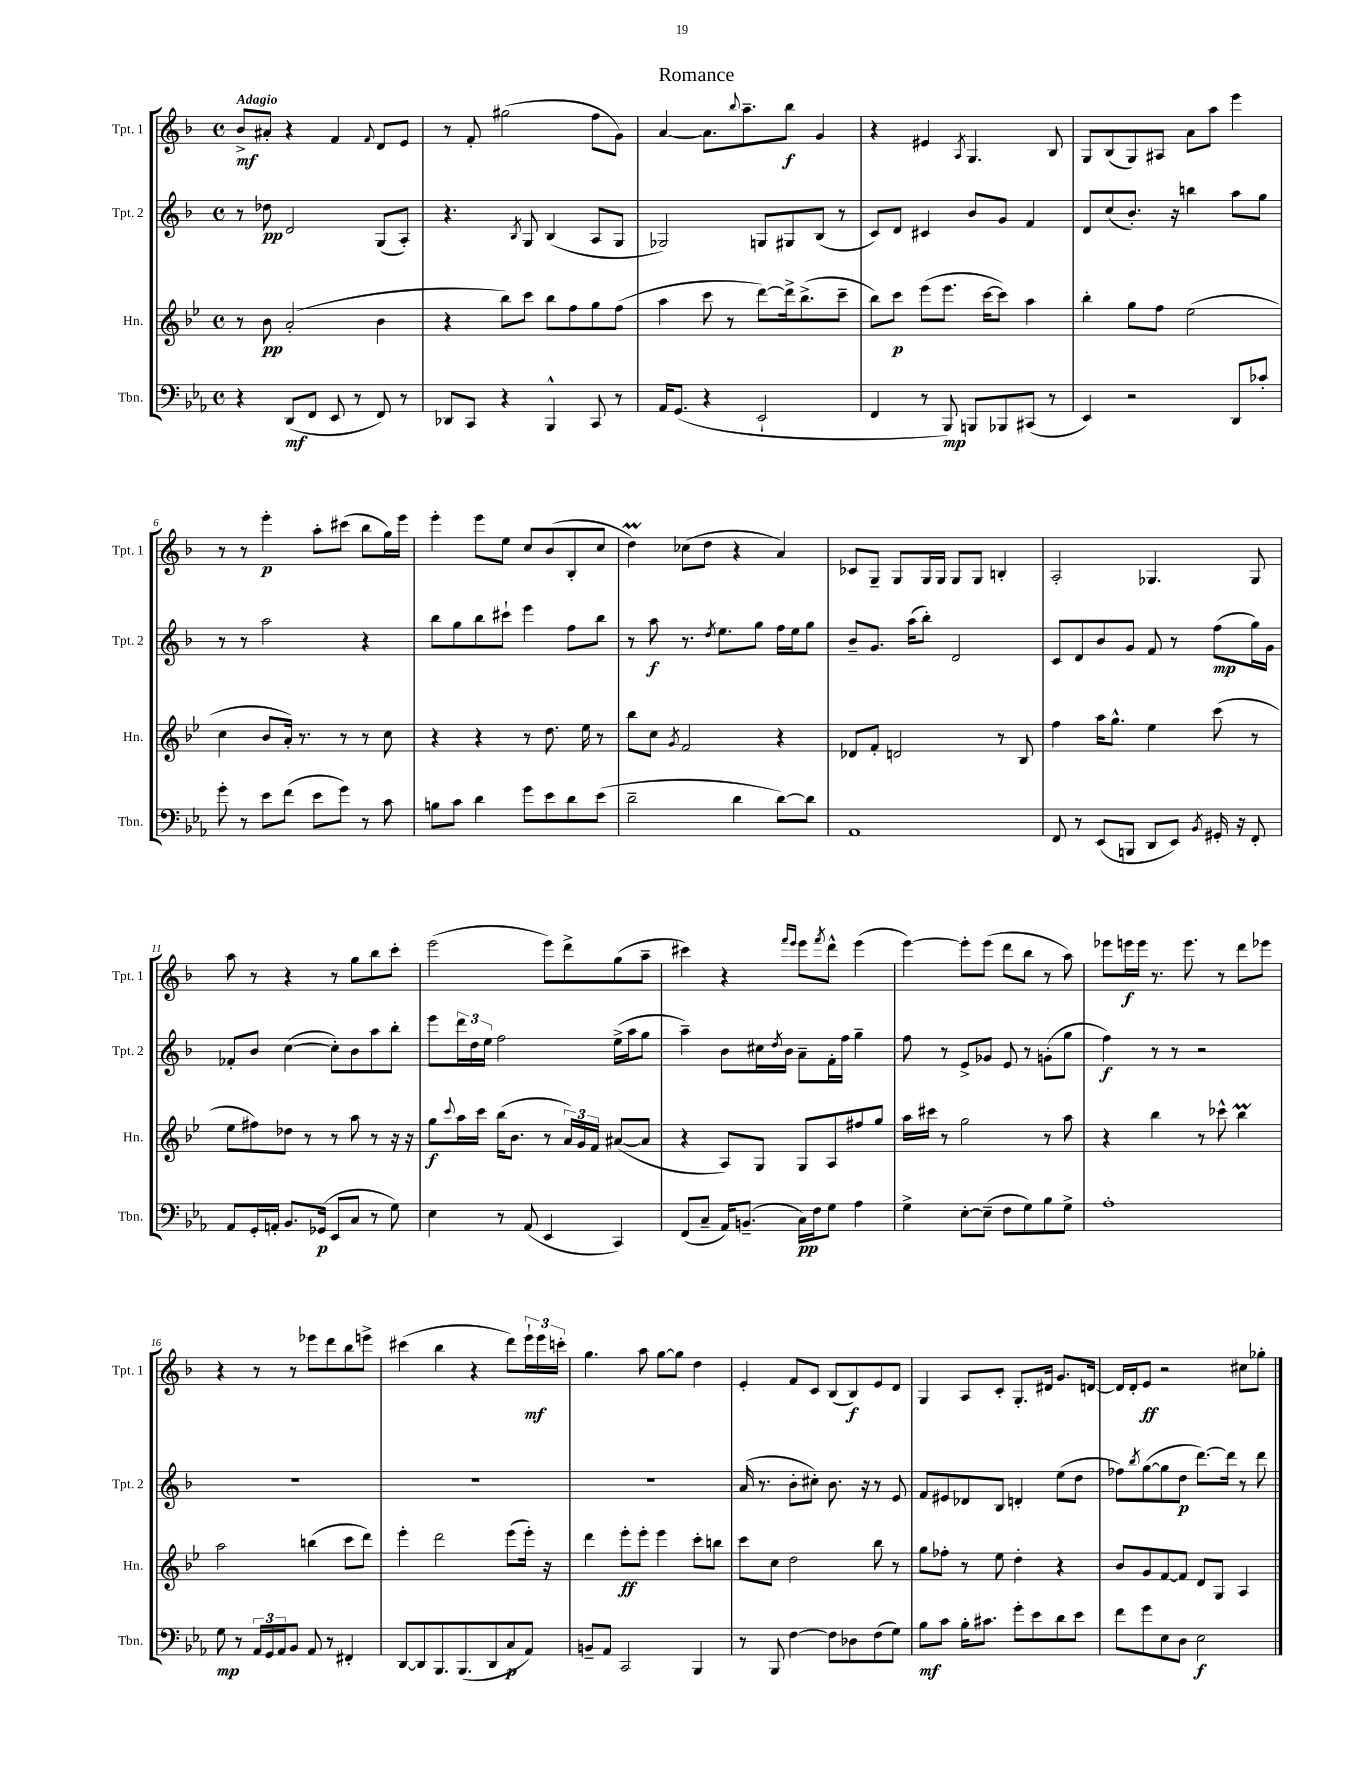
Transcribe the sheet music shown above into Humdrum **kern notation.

**kern	**kern	**kern	**kern
*staff4	*staff3	*staff2	*staff1
*clefF4	*clefG2	*clefG2	*clefG2
*k[b-e-a-]	*k[b-e-]	*k[b-]	*k[b-]
*M4/4	*M4/4	*M4/4	*M4/4
*met(c)	*met(c)	*met(c)	*met(c)
4r	8r	8r	8b-^
.	8b-	8dd-	8a#'
(8DD	(2a'	2d	4r
8FF	.	.	.
8EE-	.	.	4f
8r	.	.	.
.	.	.	8qqf
8FF)	4b-	(8G	8d
8r	.	8A')	8e
=	=	=	=
8DD-	4r	4.r	8r
8CC	.	.	8f'
4r	8bb-)	.	(2gg#
.	.	8qB-	.
.	8ccc	8G	.
4BBB-^^	8bb-	(4B-	.
.	8ff	.	.
8CC	8gg	8A	8ff
8r	(8ff	8G	8g)
=	=	=	=
16AA-	4aa	2G-)	[4a
(8.GG	.	.	.
4r	8ccc	.	8.a]
.	8r	.	.
.	.	.	8qqbb-
.	.	.	8.aa~
2EE-`	[8ddd)	8G	.
.	16ddd^]	8G#	8bb-
.	(8.bb-^	.	.
.	.	(8B-	4g
.	8ccc~	8r	.
=	=	=	=
4FF	8bb-)	8c)	4r
.	8ccc	8d	.
8r	(8eee-	4c#	4e#
8BBB-)	8.eee-	.	.
.	.	.	8qA
8BBB	.	8b-	4.G
.	[16ccc	.	.
8BBB-	8ccc])	8g	.
(8CC#	4aa	4f	.
8r	.	.	8B-
=	=	=	=
4EE-)	4bb-'	8d	8G
.	.	(8cc	(8B-
2r	8gg	8.b-')	8G)
.	8ff	.	8A#
.	.	16r	.
.	(2ee-	4bb	8a
.	.	.	8aa
8DD	.	8aa	4eee
8c-'	.	8gg	.
=	=	=	=
8g'	4cc	8r	8r
8r	.	8r	8r
8e-	8b-	2aa	4eee'
(8f	16a')	.	.
.	8.r	.	.
8e-	.	.	8aa'
8g)	8r	.	(8ccc#
8r	8r	4r	8bb-
8c	8cc	.	16gg)
.	.	.	16eee
=	=	=	=
8B	4r	8bb-	4eee'
8c	.	8gg	.
4d	4r	8bb-	8eee
.	.	8ccc#`	8ee
8g	8r	4eee	8cc
8e-	8.dd	.	(8b-
8d	.	8ff	8B-'
.	16ee-	.	.
(8e-	8r	8bb-	8cc
=	=	=	=
2d~	8bb-	8r	4dd)
.	8cc	8aa	.
.	8qg	.	.
.	2f	8.r	(8cc-
.	.	.	8dd
.	.	8qdd	.
.	.	8.ee	.
4d	.	.	4r
.	.	8gg	.
[8d)	4r	16ff	4a)
.	.	16ee	.
8d]	.	8gg	.
=	=	=	=
1AA-	8d-	8b-~	8c-
.	8f'	8.g	8G~
.	2d	.	8G
.	.	(16aa	.
.	.	8bb-')	16G
.	.	.	16G
.	.	2d	8G
.	.	.	8G
.	8r	.	4B'
.	8B-	.	.
=	=	=	=
8FF	4ff	8c	2A'
8r	.	8d	.
(8EE-	16aa	8b-	.
.	8.gg^^	.	.
8BBB	.	8g	.
8DD	4ee-	8f	4.G-
8EE-)	.	8r	.
8qBB-	.	.	.
16GG#'	(8ccc	(8ff	.
16r	.	.	.
8FF'	8r	16gg)	8G-
.	.	16g	.
=	=	=	=
8AA-	8ee-	8f-'	8aa
16GG'	8ff#)	8b-	8r
16AA'	.	.	.
8.BB-	8dd-	([4cc	4r
.	8r	.	.
(16GG-	.	.	.
8EE-	8r	8cc'])	8r
8C	8aa	8b-	8gg
8r	8r	8aa	8bb-
8G)	16r	8bb-'	8ccc'
.	16r	.	.
=	=	=	=
4E-	8gg	8eee	(2eee
.	8qqccc	.	.
.	16aa	24ddd	.
.	.	24dd	.
.	16ccc	.	.
.	.	24ee	.
8r	(16bb-	2ff	.
.	8.b-	.	.
(8AA-	.	.	.
4EE-	8r	.	8eee)
.	24a)	.	8ddd^
.	24g	.	.
.	24f	.	.
4CC)	([8a#	(16ee^	(8gg
.	.	16aa	.
.	8a#]	8gg	8aa~
=	=	=	=
(8FF	4r	4aa~)	4ccc#)
8C~	.	.	.
16AA-)	8A)	8b-	4r
(8.BB~	.	.	.
.	8G	16cc#	.
.	.	8qdd	.
.	.	16b-	.
.	.	.	16qqfff
.	.	.	16qqeee
16C)	8G	8a~	8eee
16F	.	.	.
.	.	.	8qfff
8G	8A	16f'	8ddd^^
.	.	16ff	.
4A-	8ff#	4gg~	(4eee
.	8gg	.	.
=	=	=	=
4G^	16aa	8ff	[4eee)
.	16ccc#	.	.
.	8r	8r	.
[8E-'	2gg	8e^	8eee']
(8E-~]	.	8g-	(8eee
8F	.	8e	8ddd
8G)	.	8r	8bb-
8B-	8r	(8g'	8r
8G^	8aa	8gg	8aa)
=	=	=	=
1A-'	4r	4ff)	8eee-
.	.	.	16eee
.	.	.	16eee
.	4bb-	8r	8.r
.	.	8r	.
.	.	.	8.eee
.	8r	2r	.
.	8ccc-^^	.	8r
.	4bb-	.	8ddd
.	.	.	8eee-
=	=	=	=
8G	2aa	1r	4r
8r	.	.	.
24AA-	.	.	8r
24GG	.	.	.
24AA-	.	.	.
8BB-	.	.	8r
8AA-	(4bb	.	8eee-
8r	.	.	8ddd
4FF#'	8ccc	.	8bb-
.	8ddd)	.	8eee^
=	=	=	=
[8DD	4eee-'	1r	(4ccc#
8DD]	.	.	.
8.BBB-	2ddd	.	4bb-
(8.BBB-	.	.	.
.	.	.	4r
8DD	.	.	.
8C	(8eee-	.	8ddd)
8AA-)	16eee-')	.	24eee`
.	.	.	24eee
.	16r	.	.
.	.	.	24ccc'
=	=	=	=
8BB~	4ddd	1r	4.gg
8AA-	.	.	.
2CC	8eee-'	.	.
.	8eee-'	.	8aa
.	4eee-	.	[8gg
.	.	.	8gg]
4BBB-	8ccc'	.	4dd
.	8bb	.	.
=	=	=	=
8r	8ccc	(16a	4e'
.	.	8.r	.
8BBB-	8cc	.	.
[4F	2dd	8b-'	8f
.	.	8cc#')	8c
8F]	.	8.b-	(8B-
8D-	.	.	8B-)
.	.	16r	.
(8F	8bb-	8r	8e
8G)	8r	8e	8d
=	=	=	=
8B-	8gg	8f	4G
8c	8ff-'	8e#	.
16B-'	8r	8d-	8A
8.c#	.	.	.
.	8ee-	8B-	8c'
8g'	4dd'	4d'	8.G'
8e-	.	.	.
.	.	.	16d#
8d	4r	(8ee	8.g
8e-	.	8dd	.
.	.	.	[16d
=	=	=	=
8f	8b-	8ff-)	16d]
.	.	.	16d'
.	.	8qbb-	.
8g	8g	([8gg	8e
8E-	[8f	8gg]	2r
8D	8f]	8dd	.
2E-	8d	[8.ddd)	.
.	8G	.	.
.	.	16ddd]	.
.	4A	8r	8cc#
.	.	8ddd	8gg-'
==	==	==	==
*-	*-	*-	*-
